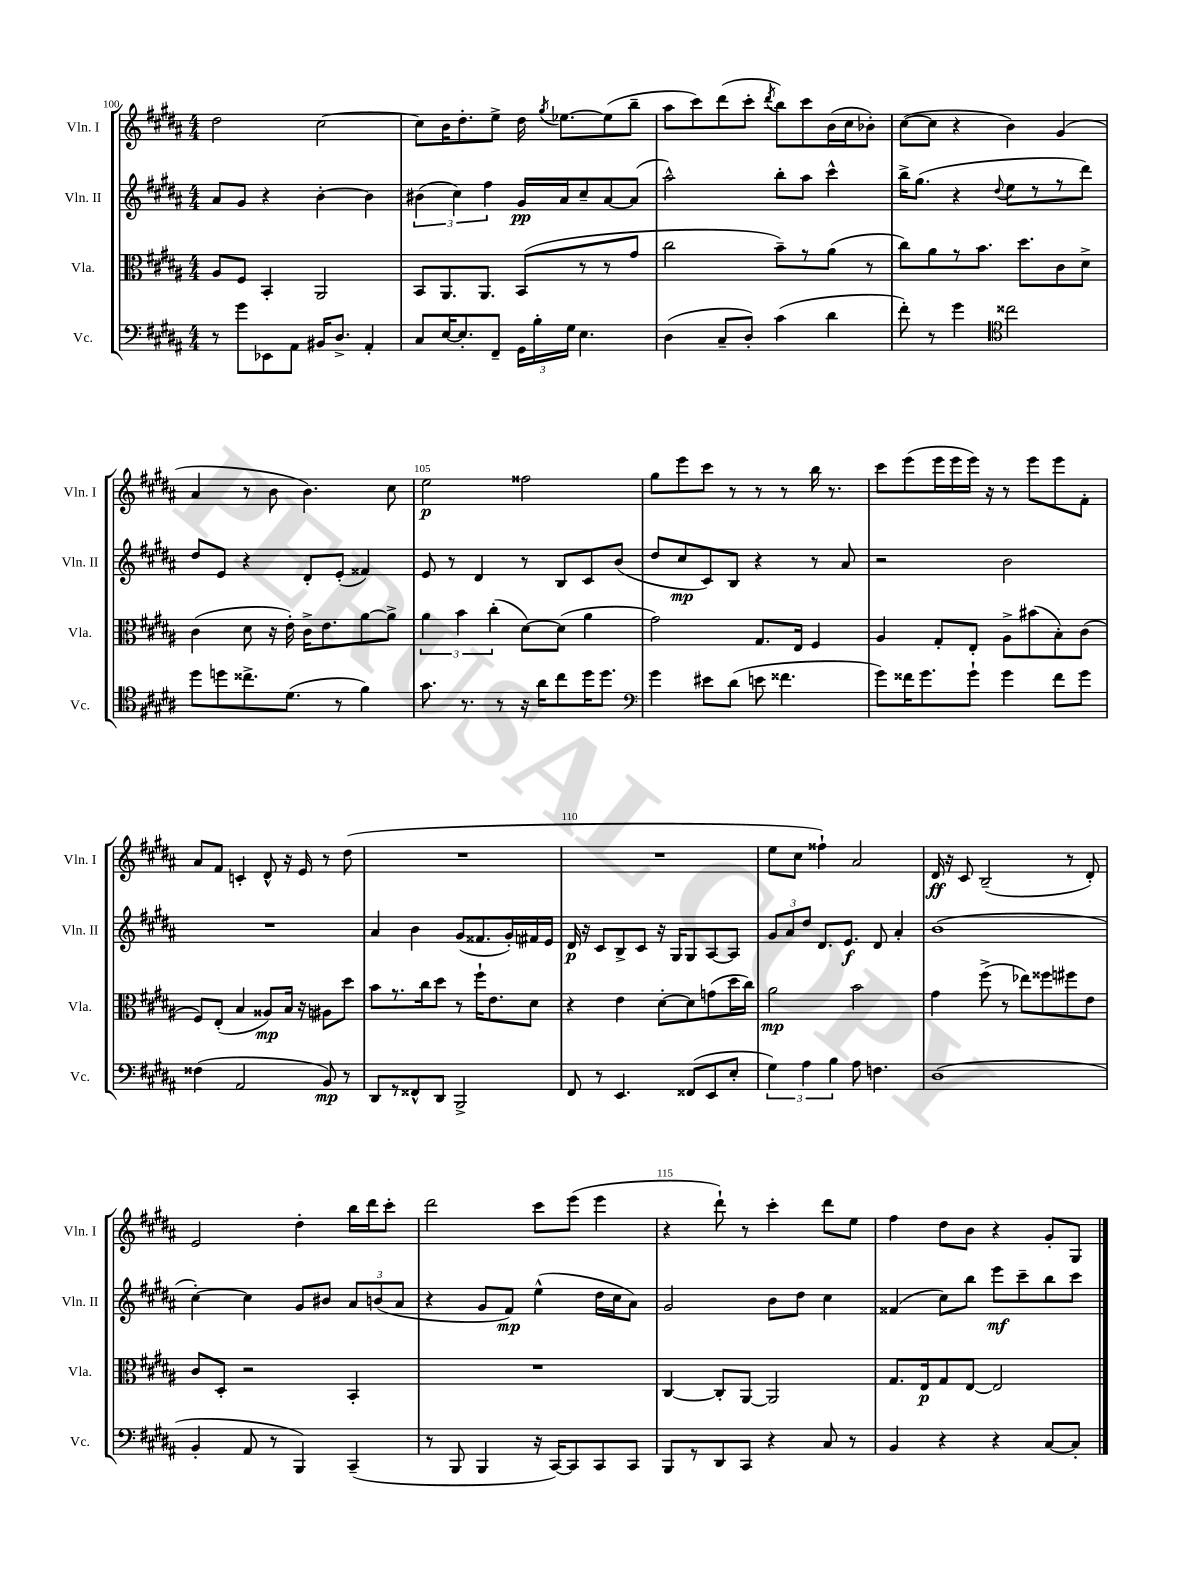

**kern	**kern	**kern	**kern
*staff4	*staff3	*staff2	*staff1
*clefF4	*clefC3	*clefG2	*clefG2
*k[f#c#g#d#a#]	*k[f#c#g#d#a#]	*k[f#c#g#d#a#]	*k[f#c#g#d#a#]
*M4/4	*M4/4	*M4/4	*M4/4
8r	8A#	8a#	2dd#
8g#	8F#	8g#	.
8EE-	4BB'	4r	.
8AA#	.	.	.
16BB#	2AA#	[4b'	[2cc#
8.D#^	.	.	.
4AA#'	.	4b]	.
=	=	=	=
8C#	8BB	(6b#	8cc#]
[16E	8.AA#	.	16b
.	.	6cc#)	.
8.E']	.	.	8.dd#'
.	8.AA#	.	.
.	.	6ff#	.
8FF#~	.	.	8ee^
24GG#	(8BB	16g#	16dd#
24B'	.	.	.
.	.	.	8qgg#
.	.	16a#	[8.ee-
24G#	.	.	.
4.E	8r	8cc#~	.
.	8r	[8a#	(8ee-]
.	8g#	(8a#]	8bb~
=	=	=	=
(4D#	2cc#	2aa#^^)	8aa#
.	.	.	8ccc#)
8C#~	.	.	(8ddd#
8D#')	.	.	8ccc#'
.	.	.	8qddd#
(4c#	8b~)	8bb'	8bb)
.	8r	8aa#	8ccc#
4d#	(8a#	4ccc#^^	(16b
.	.	.	16cc#
.	8r	.	8b-')
=	=	=	=
8f#')	8cc#)	16bb^	([8cc#
.	.	(8.gg#	.
8r	8a#	.	8cc#]
4g#	8r	4r	4r
.	8.b	.	.
*clefC4	*	*	*
.	.	8qqdd#	.
2cc##	.	8ee	4b)
.	8.dd#	.	.
.	.	8r	.
.	8c#	8r	(4g#
.	8d#^	8ddd#)	.
=	=	=	=
8dd#	(4c#	8dd#	4a#
8dd	.	8e	.
8.cc##^	8d#	4r	8r
.	16r	.	8b
(8.d#	16e')	.	.
.	16c#^	8d#'	4.b)
.	8.e	.	.
8r	.	(8e'	.
4f#)	[8a#	4f##)	.
.	8a#^]	.	8cc#
=	=	=	=
8.g#	6a#	8e	2ee
.	.	8r	.
.	6b	.	.
8.r	.	.	.
.	.	4d#	.
.	(6cc#'	.	.
8r	.	.	.
16r	[8d#)	8r	2ff##
16a#	.	.	.
8cc#	(8d#]	8B	.
16dd#	4a#	8c#	.
8.dd#	.	.	.
.	.	(8b	.
=	=	=	=
*clefF4	*	*	*
4g#	2g#)	8dd#	8gg#
.	.	8cc#	8eee
8e#	.	8c#)	8ccc#
(8d#	.	8B	8r
8e	8.G#	4r	8r
4.f##	.	.	8r
.	16E	.	.
.	4F#	8r	16bb
.	.	.	8.r
.	.	8a#	.
=	=	=	=
8g#)	4A#	2r	8ccc#
16f##	.	.	(8eee
8.g#	.	.	.
.	8G#'	.	16eee
.	.	.	16eee
8g#`	8E'	.	16eee)
.	.	.	16r
4g#	8A#^	2b	8r
.	(8b#	.	8eee
8f##	8B')	.	8eee
8g#	(8c#	.	8f#'
=	=	=	=
(4F##	8F#)	1r	8a#
.	(8E'	.	8f#
2AA#	4B	.	4c'
.	8A##)	.	8d#^^
.	16B	.	16r
.	16r	.	16e
8BB)	8A#	.	8r
8r	8dd#	.	(8dd#
=	=	=	=
8DD#	8b	4a#	1r
8r	8.r	.	.
8FF##^^	.	4b	.
.	16cc#	.	.
8DD#	8dd#	.	.
2BBB^	8r	(8g#	.
.	16ff#`	8.f##	.
.	8.e	.	.
.	.	16g#')	.
.	8d#	16f#	.
.	.	16e	.
=	=	=	=
8FF#	4r	16d#	1r
.	.	16r	.
8r	.	8c#	.
4.EE	4e	8B^	.
.	.	8c#	.
.	[8d#'	16r	.
.	.	16G#	.
(8FF##	8d#]	8G#	.
8EE	(8g	[8A#	.
8E'	16dd#	8A#]	.
.	16cc#)	.	.
=	=	=	=
6G#)	2a#	12g#	8ee
.	.	12a#	.
.	.	.	8cc#
6A#	.	12dd#	.
.	.	8.d#	4ff##`)
6B	.	.	.
.	.	8.e	.
8A#	2b	.	2a#
4.F	.	8d#	.
.	.	4a#'	.
=	=	=	=
(1D#	4g#	(1b	16d#
.	.	.	16r
.	.	.	8c#
.	(8ff#^	.	(2B~
.	8r	.	.
.	8ee-)	.	.
.	8ff##	.	.
.	8ff#	.	8r
.	8e	.	8d#')
=	=	=	=
4BB'	8c#	[4cc#')	2e
.	8D#'	.	.
8AA#	2r	4cc#]	.
8r	.	.	.
4BBB)	.	8g#	4dd#'
.	.	8b#	.
(4CC#~	4BB'	12a#	16bb
.	.	.	16ddd#
.	.	(12b	.
.	.	.	8ccc#'
.	.	12a#	.
=	=	=	=
8r	1r	4r	2ddd#
8BBB	.	.	.
4BBB	.	8g#	.
.	.	8f#)	.
16r	.	(4ee^^	8ccc#
[16CC#)	.	.	.
8CC#]	.	.	(8eee
8CC#	.	16dd#	4eee
.	.	16cc#	.
8CC#	.	8a#)	.
=	=	=	=
8BBB	[4C#	2g#	4r
8r	.	.	.
8DD#	8C#']	.	8ddd#`)
8CC#	[8AA#	.	8r
4r	2AA#]	8b	4ccc#'
.	.	8dd#	.
8C#	.	4cc#	8ddd#
8r	.	.	8ee
=	=	=	=
4BB	8.G#	(4f##	4ff#
.	16E	.	.
4r	8G#	8cc#)	8dd#
.	[8E	8bb	8b
4r	2E]	8eee	4r
.	.	8ccc#~	.
[8C#	.	8bb	8g#'
8C#']	.	8ccc#	8G#
==	==	==	==
*-	*-	*-	*-
